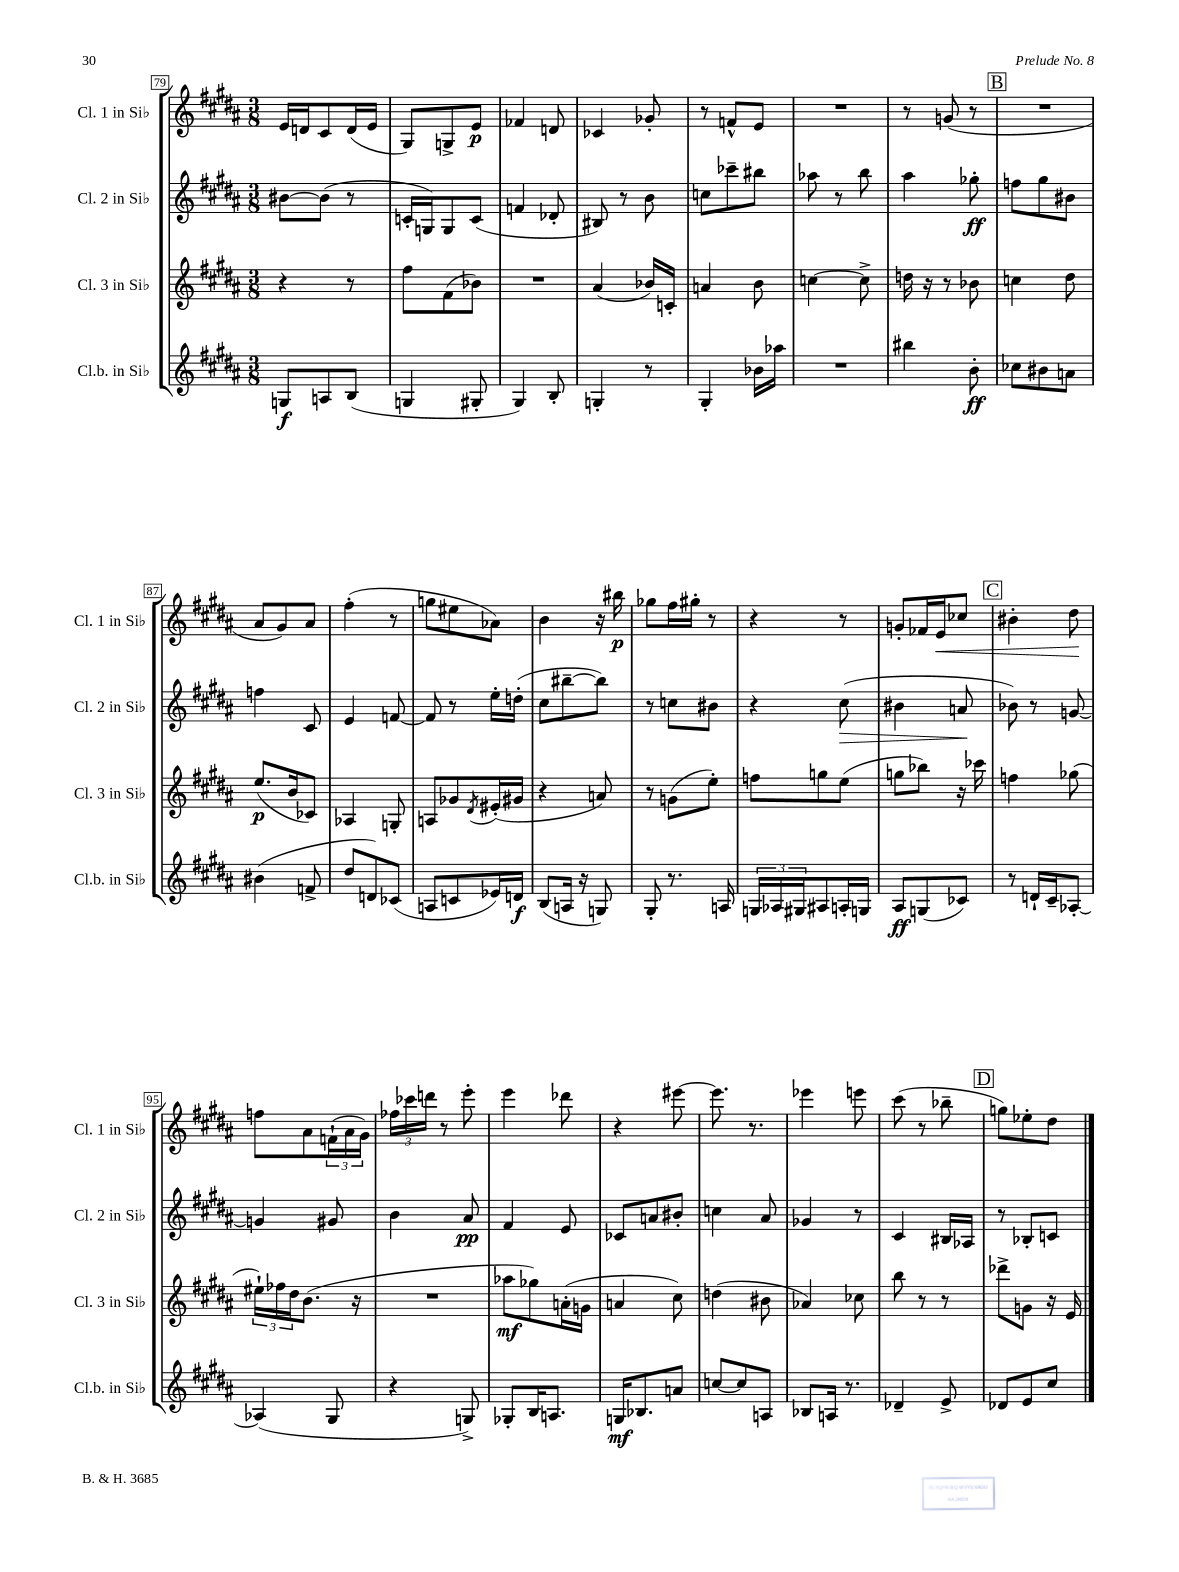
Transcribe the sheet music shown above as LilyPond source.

<<
\new StaffGroup <<
\new Staff = "s0" \with { instrumentName = "Cl. 1 in Sib" shortInstrumentName = "Cl. 1 in Sib" } {
    \clef treble \key b \major \numericTimeSignature \time 3/8
    e'16 d'16 cis'8 d'16( e'16 |
    gis8) g8-> e'8\p |
    fes'4 d'8 |
    ces'4 ges'8-. |
    r8 f'8-^ e'8 |
    R4. |
    r8 g'8( r8 |
    \mark \markup { \box "B" } R4. |
    ais'8 gis'8) ais'8 |
    fis''4-.( r8 |
    g''8 eis''8 aes'8) |
    b'4 r16 bis''16\p |
    ges''8 fis''16 gis''16-. r8 |
    r4 r8 |
    g'8-. fes'16 e'16\< ces''8 |
    \mark \markup { \box "C" } bis'4-. dis''8\! |
    f''8 ais'8 \tuplet 3/2 { f'16-!( ais'16 gis'16) } |
    \tuplet 3/2 { fes''16 ces'''16 d'''16 } r8 e'''8-. |
    e'''4 des'''8 |
    r4 eis'''8~ |
    eis'''8. r8. |
    ees'''4 e'''8 |
    cis'''8( r8 bes''8-- |
    \mark \markup { \box "D" } g''8) ees''8-. dis''8 \bar "|." |
}
\new Staff = "s1" \with { instrumentName = "Cl. 2 in Sib" shortInstrumentName = "Cl. 2 in Sib" } {
    \clef treble \key b \major \numericTimeSignature \time 3/8
    bis'8~ bis'8( r8 |
    c'16-. g16) g8 c'8( |
    f'4 des'8-. |
    bis8) r8 b'8 |
    c''8 ces'''8-- bis''8 |
    aes''8 r8 b''8 |
    ais''4 ges''8-.\ff |
    \mark \markup { \box "B" } f''8 gis''8 bis'8 |
    f''4 cis'8 |
    e'4 f'8~ |
    f'8 r8 e''16-. d''16-.( |
    cis''8 bis''8~-- bis''8) |
    r8 c''8 bis'8 |
    r4 cis''8\>( |
    bis'4 a'8\! |
    \mark \markup { \box "C" } bes'8) r8 g'8~ |
    g'4 gis'8 |
    b'4 ais'8\pp |
    fis'4 e'8 |
    ces'8 a'8 bis'8-. |
    c''4 ais'8 |
    ges'4 r8 |
    cis'4 bis16 aes16 |
    \mark \markup { \box "D" } r8 bes8-. c'8 \bar "|." |
}
\new Staff = "s2" \with { instrumentName = "Cl. 3 in Sib" shortInstrumentName = "Cl. 3 in Sib" } {
    \clef treble \key b \major \numericTimeSignature \time 3/8
    r4 r8 |
    fis''8 fis'8( bes'8) |
    R4. |
    ais'4( bes'16) c'16-. |
    a'4 b'8 |
    c''4~ c''8-> |
    d''16 r16 r8 bes'8 |
    \mark \markup { \box "B" } c''4 dis''8 |
    e''8.\p( b'16 ces'8) |
    aes4 g8-. |
    a8 ges'8 \acciaccatura { dis'8 } eis'16-.( gis'16 |
    r4 a'8) |
    r8 g'8( e''8-.) |
    f''8 g''8 e''8( |
    g''8 bes''8) r16 ces'''16 |
    \mark \markup { \box "C" } f''4 ges''8( |
    \tuplet 3/2 { eis''16-!) fes''16 dis''16 } b'8.( r16 |
    R4. |
    aes''8\mf ges''8) a'16-.( g'16 |
    a'4 cis''8) |
    d''4( bis'8 |
    aes'4) ces''8 |
    b''8 r8 r8 |
    \mark \markup { \box "D" } des'''8-> g'8 r16 e'16 \bar "|." |
}
\new Staff = "s3" \with { instrumentName = "Cl.b. in Sib" shortInstrumentName = "Cl.b. in Sib" } {
    \clef treble \key b \major \numericTimeSignature \time 3/8
    g8\f a8 b8( |
    g4 gis8-. |
    gis4) b8-. |
    g4-. r8 |
    gis4-. bes'16 aes''16 |
    R4. |
    bis''4 b'8-.\ff |
    \mark \markup { \box "B" } ces''8 bis'8 a'8 |
    bis'4( f'8-> |
    dis''8 d'8) ces'8( |
    a8 c'8 ees'16) d'16\f |
    b8( a16 r16 g8) |
    gis8-. r8. a16 |
    \tuplet 3/2 { g16 aes16 gis16 } ais8 a16-. g16 |
    ais8\ff g8( ces'8) |
    \mark \markup { \box "C" } r8 d'16-! cis'16-- aes8~-. |
    aes4( gis8 |
    r4 g8->) |
    ges8-. b16 a8. |
    g16\mf bes8. a'8 |
    c''8~ c''8 a8 |
    bes8 a16 r8. |
    des'4-- e'8-> |
    \mark \markup { \box "D" } des'8 e'8 cis''8 \bar "|." |
}
>>
>>
\layout { \context { \Score currentBarNumber = #79 \override BarNumber.stencil = #(make-stencil-boxer 0.1 0.3 ly:text-interface::print) } }
